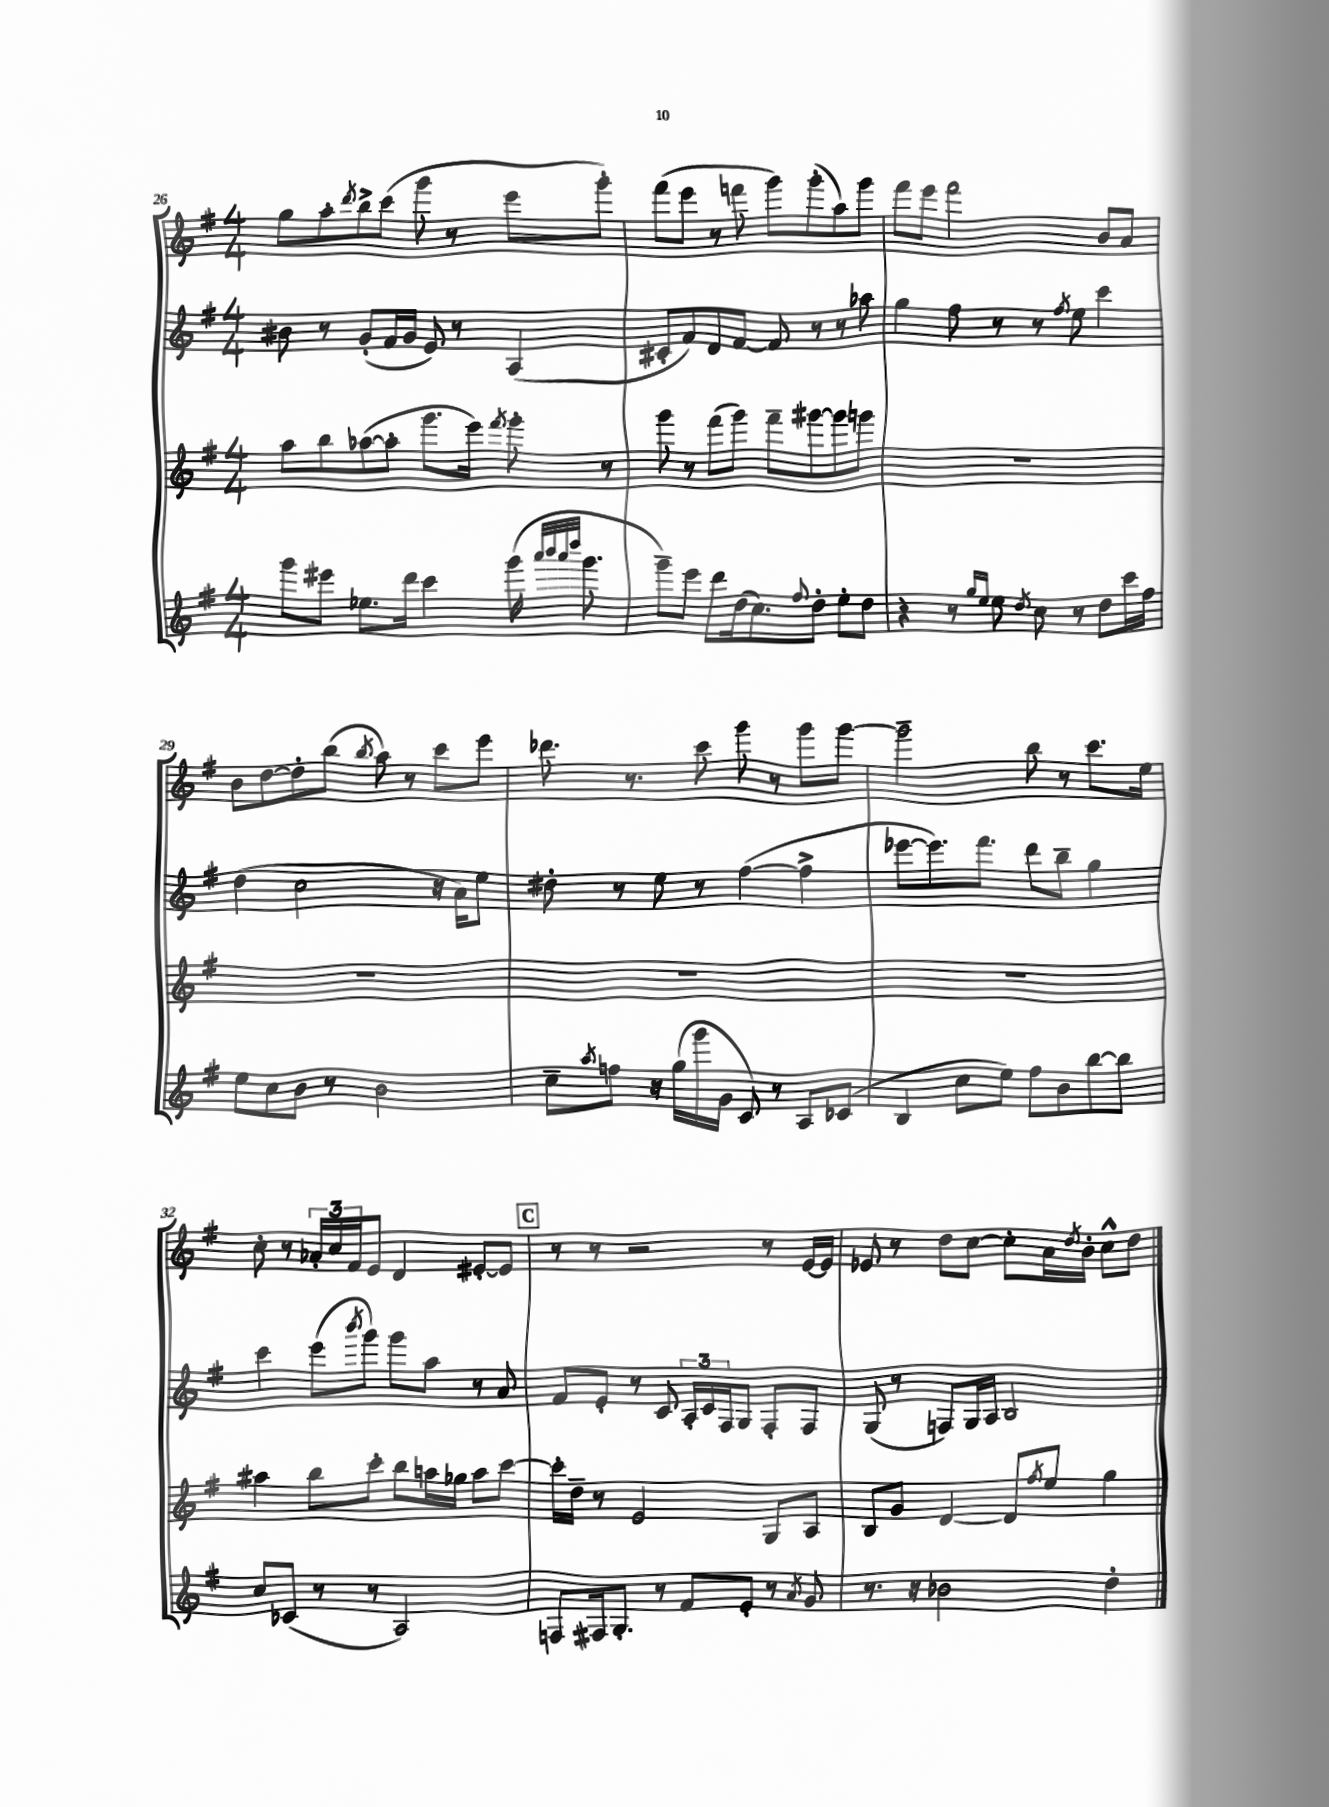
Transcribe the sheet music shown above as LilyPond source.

<<
\new StaffGroup <<
\new Staff = "s0" {
    \clef treble \key g \major \numericTimeSignature \time 4/4
    g''8 a''8-. \acciaccatura { d'''8 } b''8-> c'''8( g'''8 r8 e'''8 g'''8-.) |
    fis'''8( e'''8 r8 f'''8 g'''8) g'''8-.( a''8) g'''8 |
    fis'''8 e'''8 fis'''2 b'8 a'8 |
    b'8 d''8~ d''8-. b''8( \acciaccatura { b''8 } a''8) r8 c'''8 e'''8 |
    des'''8. r8. c'''8 g'''8 r8 g'''8 g'''8~ |
    g'''2-- b''8 r8 c'''8. e''16 |
    c''8-. r8 \tuplet 3/2 { aes'16-. c''16 fis'16 } e'8 d'4 eis'8~-. eis'8 |
    \mark \markup { \box "C" } r8 r8 r2 r8 e'16~ e'16 |
    ees'8 r8 d''8 c''8~ c''8-. a'16 \acciaccatura { d''8 } b'16-. c''8-^ d''8 \bar "|." |
}
\new Staff = "s1" {
    \clef treble \key g \major \numericTimeSignature \time 4/4
    bis'8 r8 g'8-.( fis'16 g'16 e'8) r8 a4( |
    cis'8-. fis'8) d'8 fis'8~ fis'8 r8 r8 aes''8 |
    g''4 fis''8 r8 r8 \acciaccatura { fis''8 } e''8 c'''4 |
    d''4( c''2 r16 a'16) e''8 |
    dis''8-. r8 e''8 r8 fis''4~( fis''4-> |
    ees'''8~ ees'''8.) fis'''8. d'''8 b''8-- g''4 |
    c'''4 e'''8( \acciaccatura { b'''8 } g'''8) g'''8 a''8 r8 a'8 |
    \mark \markup { \box "C" } fis'8 e'8-. r8 c'8 \tuplet 3/2 { a16-. c'16 fis16 } g8 fis8-. fis8 |
    g8( r8 f8) g16 a16 b2 \bar "|." |
}
\new Staff = "s2" {
    \clef treble \key g \major \numericTimeSignature \time 4/4
    a''8 b''8 aes''8~( aes''8-. g'''8. e'''16) \acciaccatura { fis'''8 } g'''8-. r8 |
    g'''8 r8 fis'''8( g'''8) fis'''8-- gis'''8~ gis'''8 g'''8 |
    R1 |
    R1 |
    R1 |
    R1 |
    ais''4 b''8 c'''8-. b''8 a''16 ges''16 a''8 c'''8~ |
    \mark \markup { \box "C" } c'''16-. d''16-- r8 e'2 g8 a8 |
    b8 g'8 d'4~ d'8 \acciaccatura { fis''8 } e''8 g''4 \bar "|." |
}
\new Staff = "s3" {
    \clef treble \key g \major \numericTimeSignature \time 4/4
    g'''8 eis'''8 ees''8. d'''16 c'''4 g'''16( \grace { a'''32 b'''32 a'''32 d''''32 } g'''8. |
    g'''8--) e'''8 d'''8 d''16( c''8.) \appoggiatura { fis''8 } d''8-. e''8-. d''8 |
    r4 r8 \grace { g''16 e''16 } e''8 \acciaccatura { d''8 } c''8 r8 d''8 c'''16 fis''16 |
    e''8 c''8 b'8 r8 b'2 |
    c''8-- \acciaccatura { a''8 } f''8 r16 g''16( g'''16 g'16 c'8) r8 a8 ces'8( |
    b4 c''8 e''8) fis''8 b'8 b''8~ b''8 |
    c''8 ces'8( r8 r8 a2) |
    \mark \markup { \box "C" } f8 fis16 g8.-. r8 fis'8 e'8-. r8 \acciaccatura { a'8 } g'8 |
    r8. r16 bes'2 d''4-. \bar "|." |
}
>>
>>
\layout { \context { \Score currentBarNumber = #26 } }
